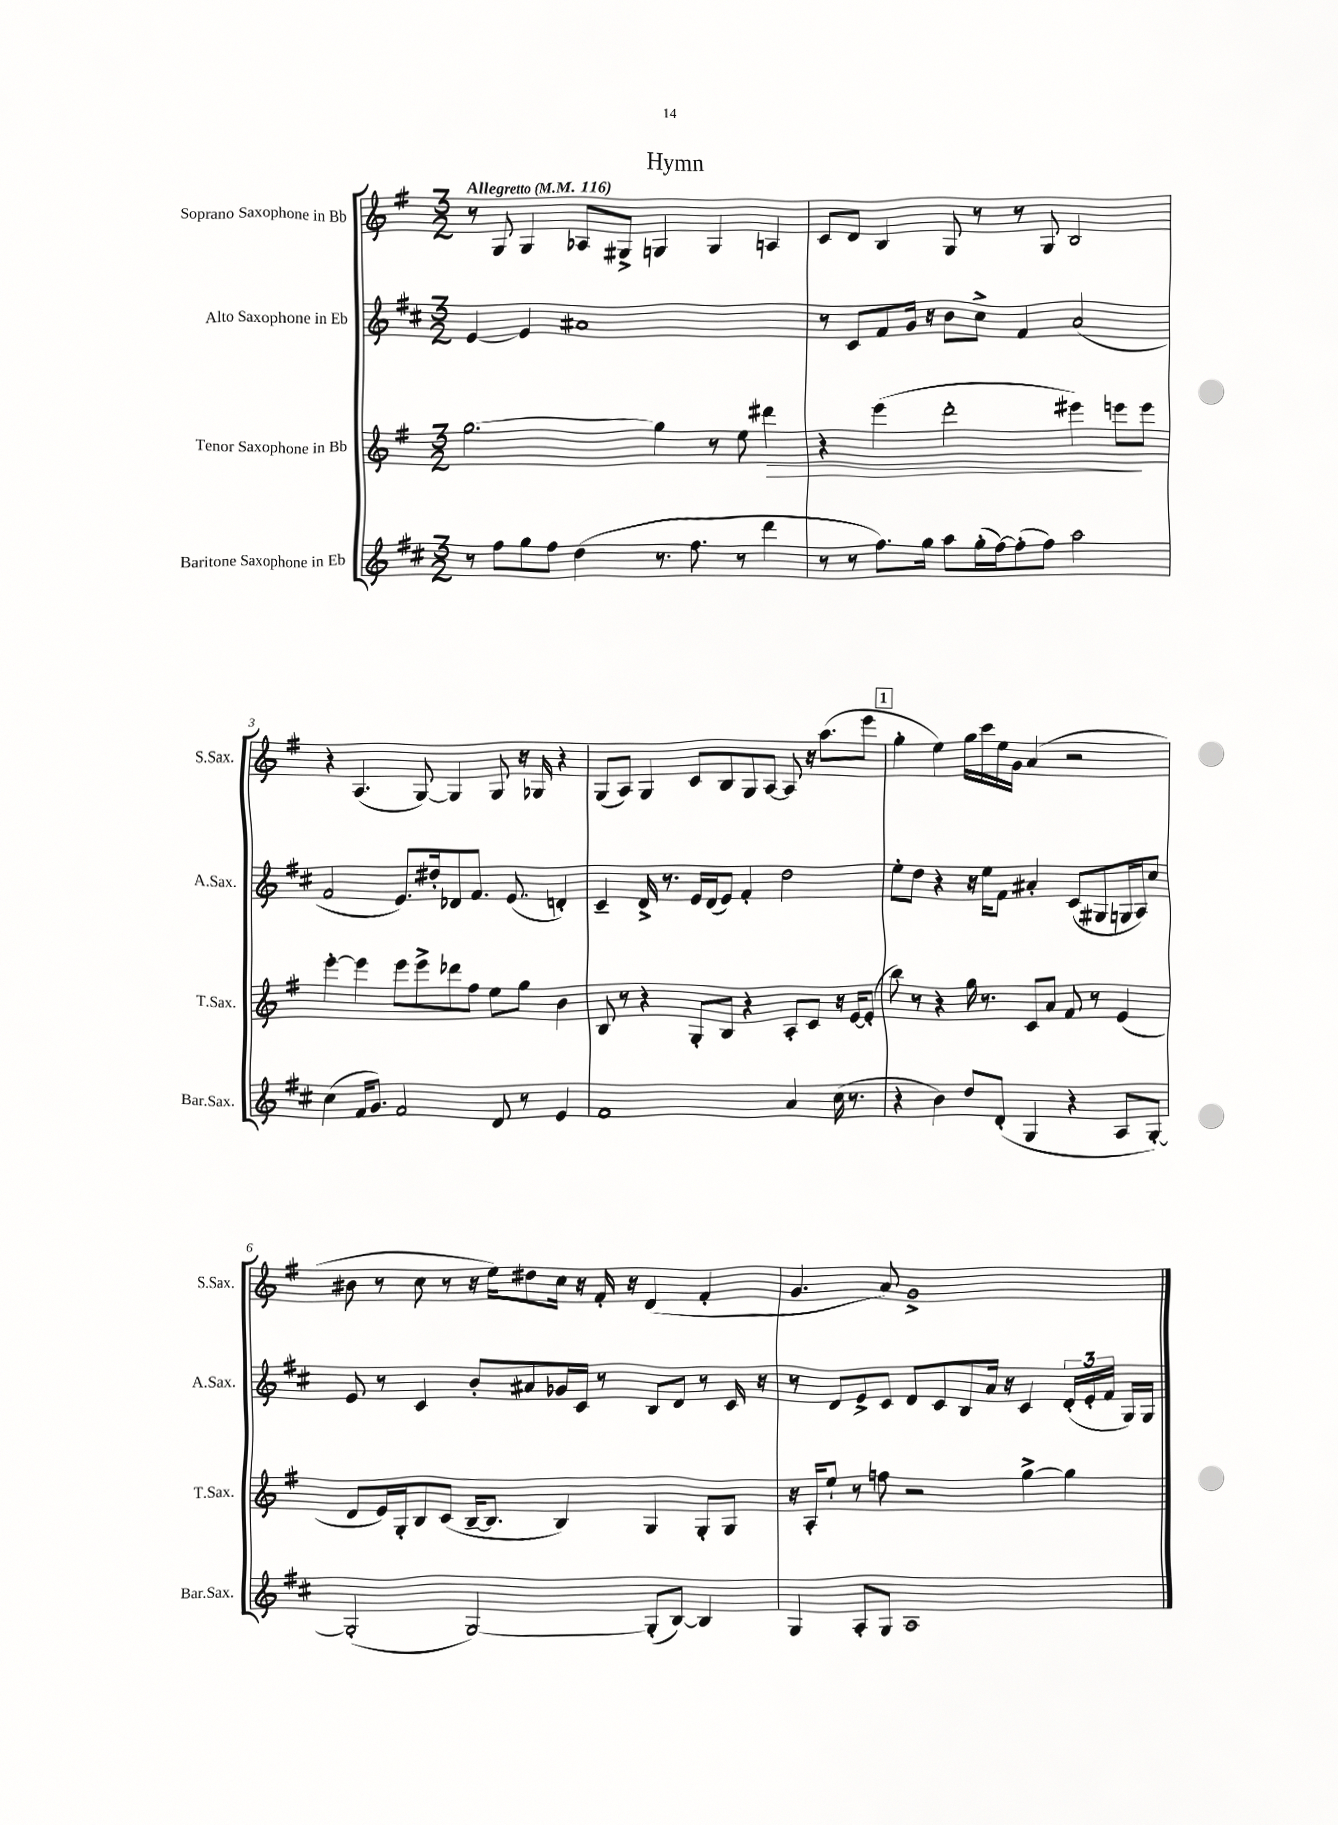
\header { title = "Hymn" }
<<
\new StaffGroup <<
\new Staff = "s0" \with { instrumentName = "Soprano Saxophone in Bb" shortInstrumentName = "S.Sax." } {
    \clef treble \key g \major \numericTimeSignature \time 3/2 \tempo "Allegretto" 4 = 116
    \autoBeamOff r8 g8 g4 aes8[ gis8]-> g4 g4 a4 |
    c'8[ d'8] b4 g8 r8 r8 g8 b2 |
    r4 a4.( g8~) g4 g8 r16 ges16 r4 |
    g8[( a8]) g4 c'8[ b8 g8 a8]~ a8 r16 a''8.[( e'''8] |
    \mark \markup { \box "1" } g''4-. e''4) g''16[ c'''16 e''16 g'16] a'4( r2 |
    bis'8 r8 c''8 r8 r16 e''16[) dis''8 c''16] r16 fis'16-. r16 d'4( fis'4-. |
    g'4. a'8) g'1-> \bar "|." |
}
\new Staff = "s1" \with { instrumentName = "Alto Saxophone in Eb" shortInstrumentName = "A.Sax." } {
    \clef treble \key d \major \numericTimeSignature \time 3/2
    \autoBeamOff e'4~ e'4 ais'1 |
    r8 cis'8[ fis'8 g'16] r16 b'8[ cis''8]-> fis'4 a'2( |
    fis'2 e'8.[) dis''16-. des'8 fis'8.] e'8.( d'4-.) |
    cis'4-- d'16-> r8. e'16[ d'16( e'8]) fis'4-. d''2 |
    \mark \markup { \box "1" } e''8[-. d''8] r4 r16 e''16[ fis'8] ais'4-. cis'8[( gis8 g16 a16) cis''8] |
    e'8 r8 cis'4 b'8[-. ais'8 ges'16 cis'16] r8 b8[ d'8] r8 cis'16 r16 |
    r8 d'8[ e'8-> cis'8] d'8[ cis'8 b8 a'16] r16 cis'4 \tuplet 3/2 { d'16[-.( e'16-. fis'16] } g16[) g16] \bar "|." |
}
\new Staff = "s2" \with { instrumentName = "Tenor Saxophone in Bb" shortInstrumentName = "T.Sax." } {
    \clef treble \key g \major \numericTimeSignature \time 3/2
    \autoBeamOff g''2.~ g''4 r8 e''8 dis'''4\> |
    r4 e'''4( d'''2-. eis'''4) e'''8[\! e'''8] |
    e'''4~-. e'''4 e'''8[ e'''8-> des'''8 fis''8] e''8[ g''8] b'4 |
    b8 r8 r4 g8[-. b8] r4 a8[-. c'8] r16 e'16[~ e'8]-.( |
    \mark \markup { \box "1" } b''8) r8 r4 g''16 r8. c'8[ a'8] fis'8 r8 e'4( |
    d'8[ e'16) g16-. b8 c'8]( b16[~-- b8.] b4) g4 g8[-. g8] |
    r16 a16[-. e''8]-! r8 f''8 r2 g''4~-> g''4 \bar "|." |
}
\new Staff = "s3" \with { instrumentName = "Baritone Saxophone in Eb" shortInstrumentName = "Bar.Sax." } {
    \clef treble \key d \major \numericTimeSignature \time 3/2
    \autoBeamOff r8 fis''8[ g''8 fis''8] d''4( r8. fis''8. r8 d'''4 |
    r8 r8 fis''8.[) g''16] a''8[ g''16-.( fis''16~) fis''8-.( fis''8]) a''2 |
    cis''4( fis'16[ g'8.]) fis'2 d'8 r8 e'4 |
    fis'1 a'4 cis''16( r8. |
    \mark \markup { \box "1" } r4 b'4) d''8[ d'8]-.( g4 r4 a8[ g8]~-.) |
    g2-.( g2~) g8[-.( b8]~) b4 |
    g4 a8[-. g8] a1 \bar "|." |
}
>>
>>
